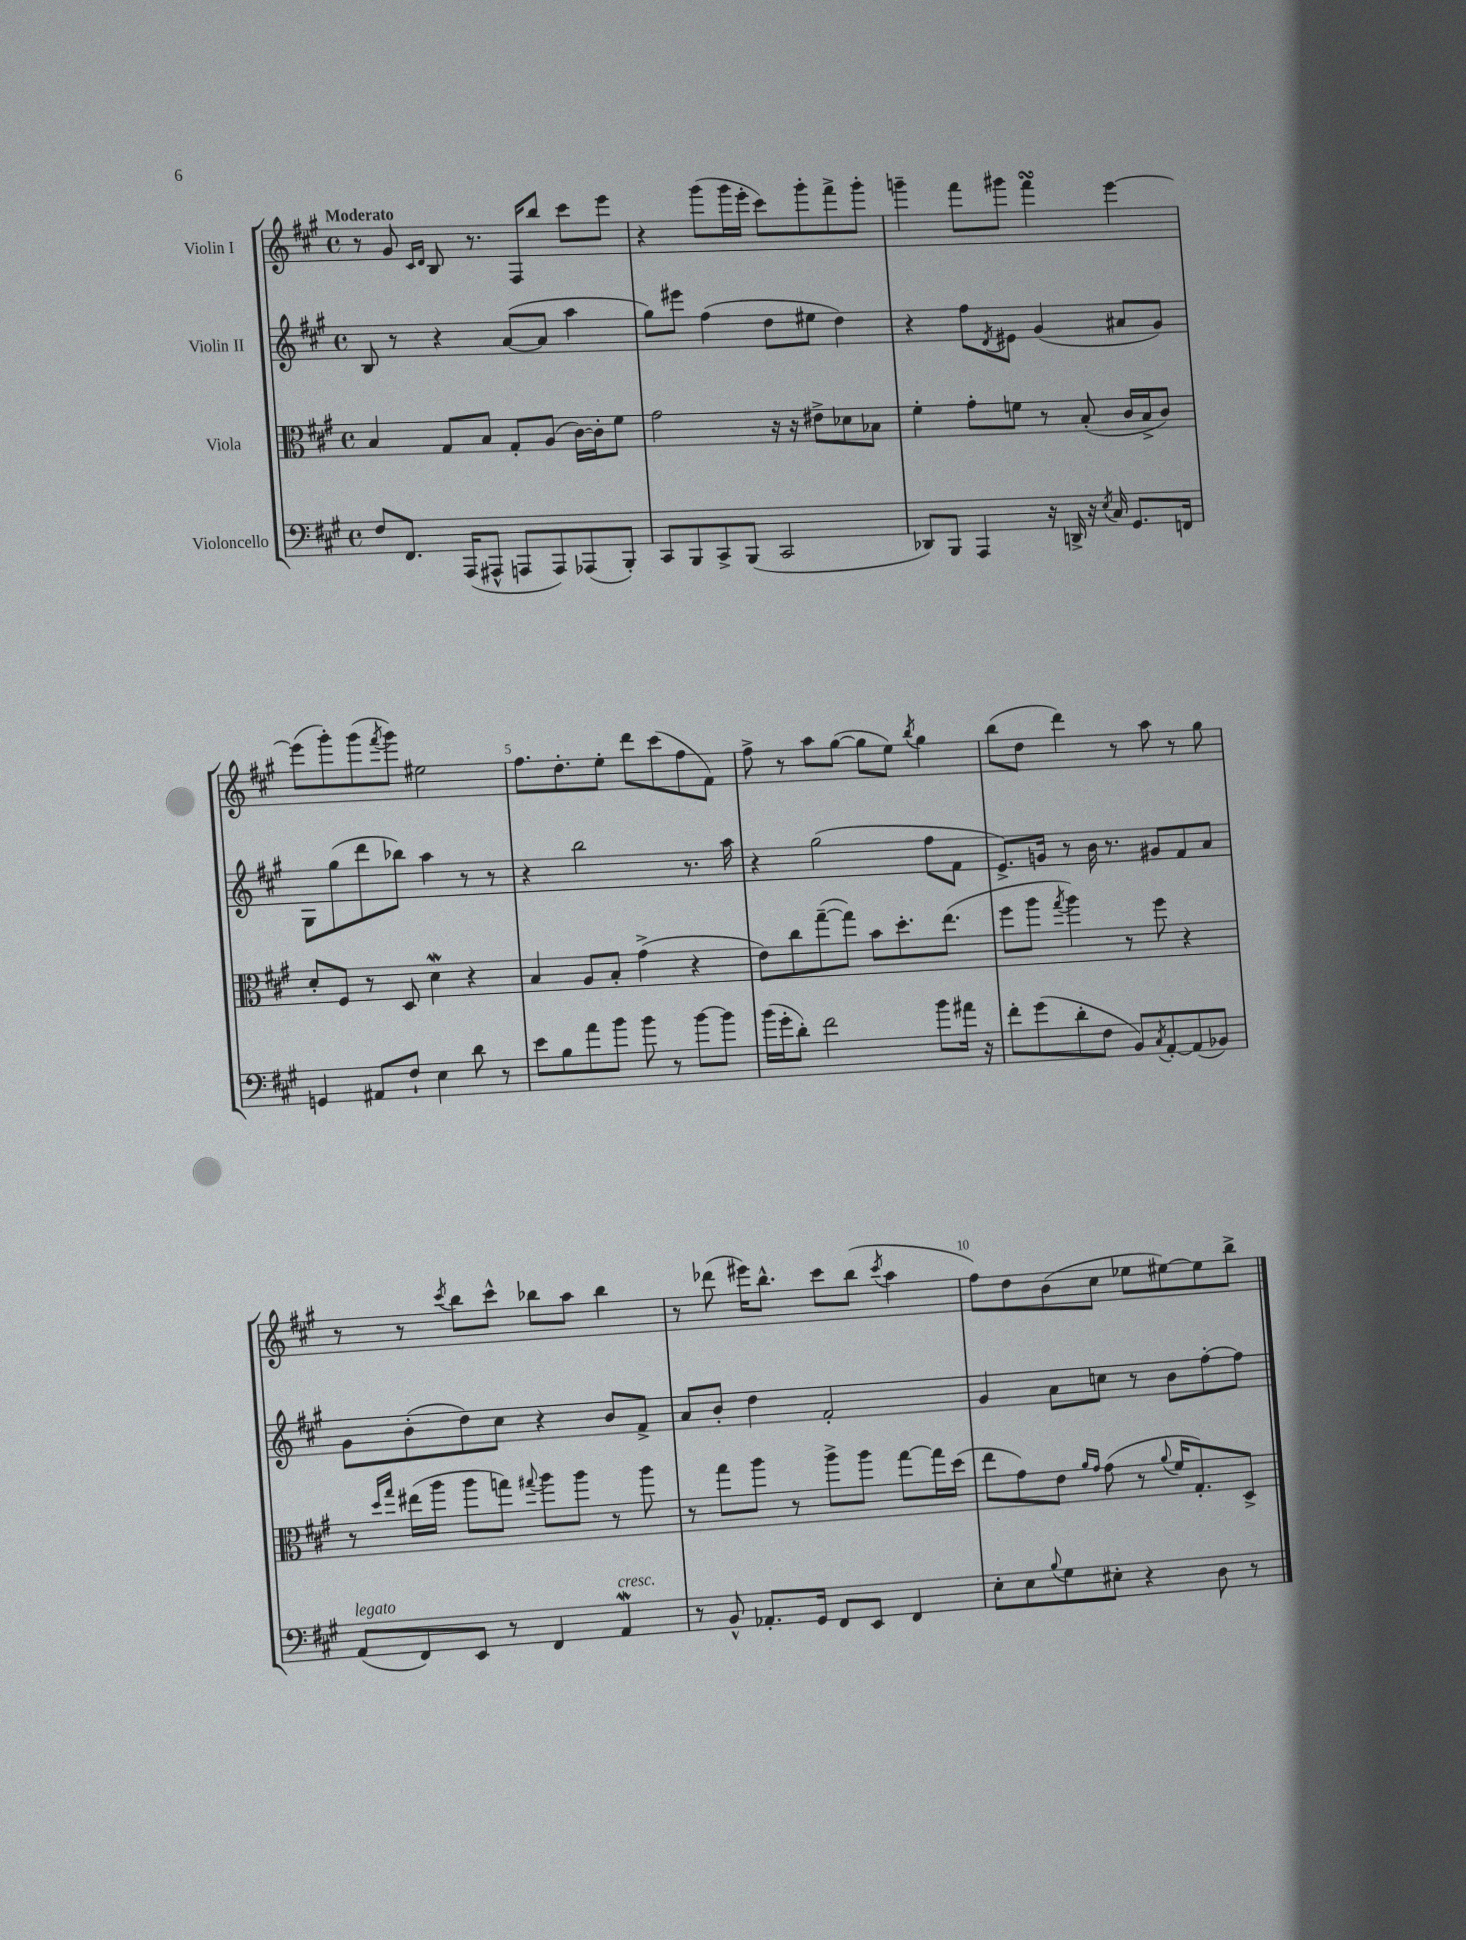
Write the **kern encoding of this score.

**kern	**kern	**kern	**kern
*staff4	*staff3	*staff2	*staff1
*clefF4	*clefC3	*clefG2	*clefG2
*k[f#c#g#]	*k[f#c#g#]	*k[f#c#g#]	*k[f#c#g#]
*M4/4	*M4/4	*M4/4	*M4/4
*met(c)	*met(c)	*met(c)	*met(c)
8F#	4B	8B	8r
8.FF#	.	8r	8g#
.	.	.	16qqc#
.	.	.	16qqd
.	8G#	4r	8B
(16AAA	.	.	.
8AAA#^^	8B	.	8.r
8AAA	8G#'	([8a	.
.	.	.	16F#
8AAA)	(8A	8a]	8bb
(8AAA-	[16c#)	4aa	8ccc#
.	16c#']	.	.
8BBB')	8f#	.	8eee
=	=	=	=
8CC#	2g#	8gg#)	4r
8BBB	.	8eee#	.
8CC#^	.	(4ff#	(8ggg#
(8BBB	.	.	16ggg#
.	.	.	16eee'
2CC#	16r	8dd	8ccc#)
.	16r	.	.
.	8e#^	8ee#	8ggg#'
.	8d-	4dd)	8fff#^
.	8B-	.	8ggg#'
=	=	=	=
8DD-)	4f#'	4r	4ggg~
8BBB	.	.	.
4AAA	8g#'	8ff#	8fff#
.	.	8qd	.
.	8f	8e#	8ggg#
16r	8r	(4g#	4fff#
16DD^	.	.	.
16r	(8B'	.	.
8qE	.	.	.
16C#	.	.	.
8.GG#	16c#	8a#	[4eee
.	16B^	.	.
.	8c#)	8g#)	.
16FF	.	.	.
=	=	=	=
4GG	8d'	8G#	(8eee]
.	8F#	(8gg#	8ggg#')
8AA#	8r	8ddd	(8ggg#
.	.	.	8qfff#
8F#`	8D	8bb-)	8ggg#)
4E	4d	4aa	2ee#
8d	4r	8r	.
8r	.	8r	.
=	=	=	=
8e	4B	4r	8.ff#
8B	.	.	.
.	.	.	8.dd'
8a	8A	2bb	.
8b	8B'	.	8ee'
8b	(4g#^	.	8ddd
8r	.	.	(8ccc#
[8b	4r	8.r	8ff#
8b]	.	.	8f#)
.	.	16aa	.
=	=	=	=
(16b	8e)	4r	8ff#^
16g#'	.	.	.
8d')	8cc#	.	8r
2f#	([8gg#~	(2gg#	8aa
.	8gg#])	.	([8gg#
.	8b	.	8gg#]
.	8.dd'	.	8ee)
.	.	.	8qbb
8b	.	8ff#	4gg#
.	(8.ee	.	.
16a#	.	8f#	.
16r	.	.	.
=	=	=	=
8f#'	8ff#	8.e^)	(8bb
(8g#	8aa	.	8dd
.	.	16g	.
.	8qgg#	.	.
8d'	4aa)	8r	4ddd)
8F#	.	16b	.
.	.	8.r	.
8BB)	8r	.	8r
8qC#	.	.	.
[8AA'	8ff#	8g#	8aa
(8AA]	4r	8f#	8r
8BB-)	.	8a	8gg#
=	=	=	=
(8AA	8r	8g#	8r
.	16qqdd	.	.
.	16qqgg#	.	.
8FF#)	(16ee#	(8b'	8r
.	16aa	.	.
.	.	.	8qccc#
8EE	8aa	8dd)	8bb
8r	8gg)	8cc#	8ccc#^^
.	8qqgg#	.	.
4FF#	8aa	4r	8bb-
.	8aa	.	8aa
4AA	8r	8b	4bb-
.	8aa	8f#^	.
=	=	=	=
8r	8r	8a	8r
8BB^^	8gg#	8b'	(8ddd-
8.AA-'	8aa	4dd	16eee#)
.	.	.	8.bb^^
.	8r	.	.
16GG#	.	.	.
8FF#	8aa^	2f#'	8ccc#
8EE	8aa	.	(8bb
.	.	.	8qccc#
4FF#	[8gg#	.	4aa
.	16gg#]	.	.
.	(16dd	.	.
=	=	=	=
8E'	8ee	4g#	8ff#)
8E	8g#)	.	8dd
8qqB	.	.	.
8G#	8e	8a	(8b
.	16qqa	.	.
.	16qqg#	.	.
8E#'	(8g#	8cc	8cc#
4r	8r	8r	8ee-
.	8qqa	.	.
.	16f#	8b	[8ee#)
.	8.G#')	.	.
8D	.	[8ff#'	8ee#]
8r	8D^	8ff#]	8bb^
==	==	==	==
*-	*-	*-	*-
